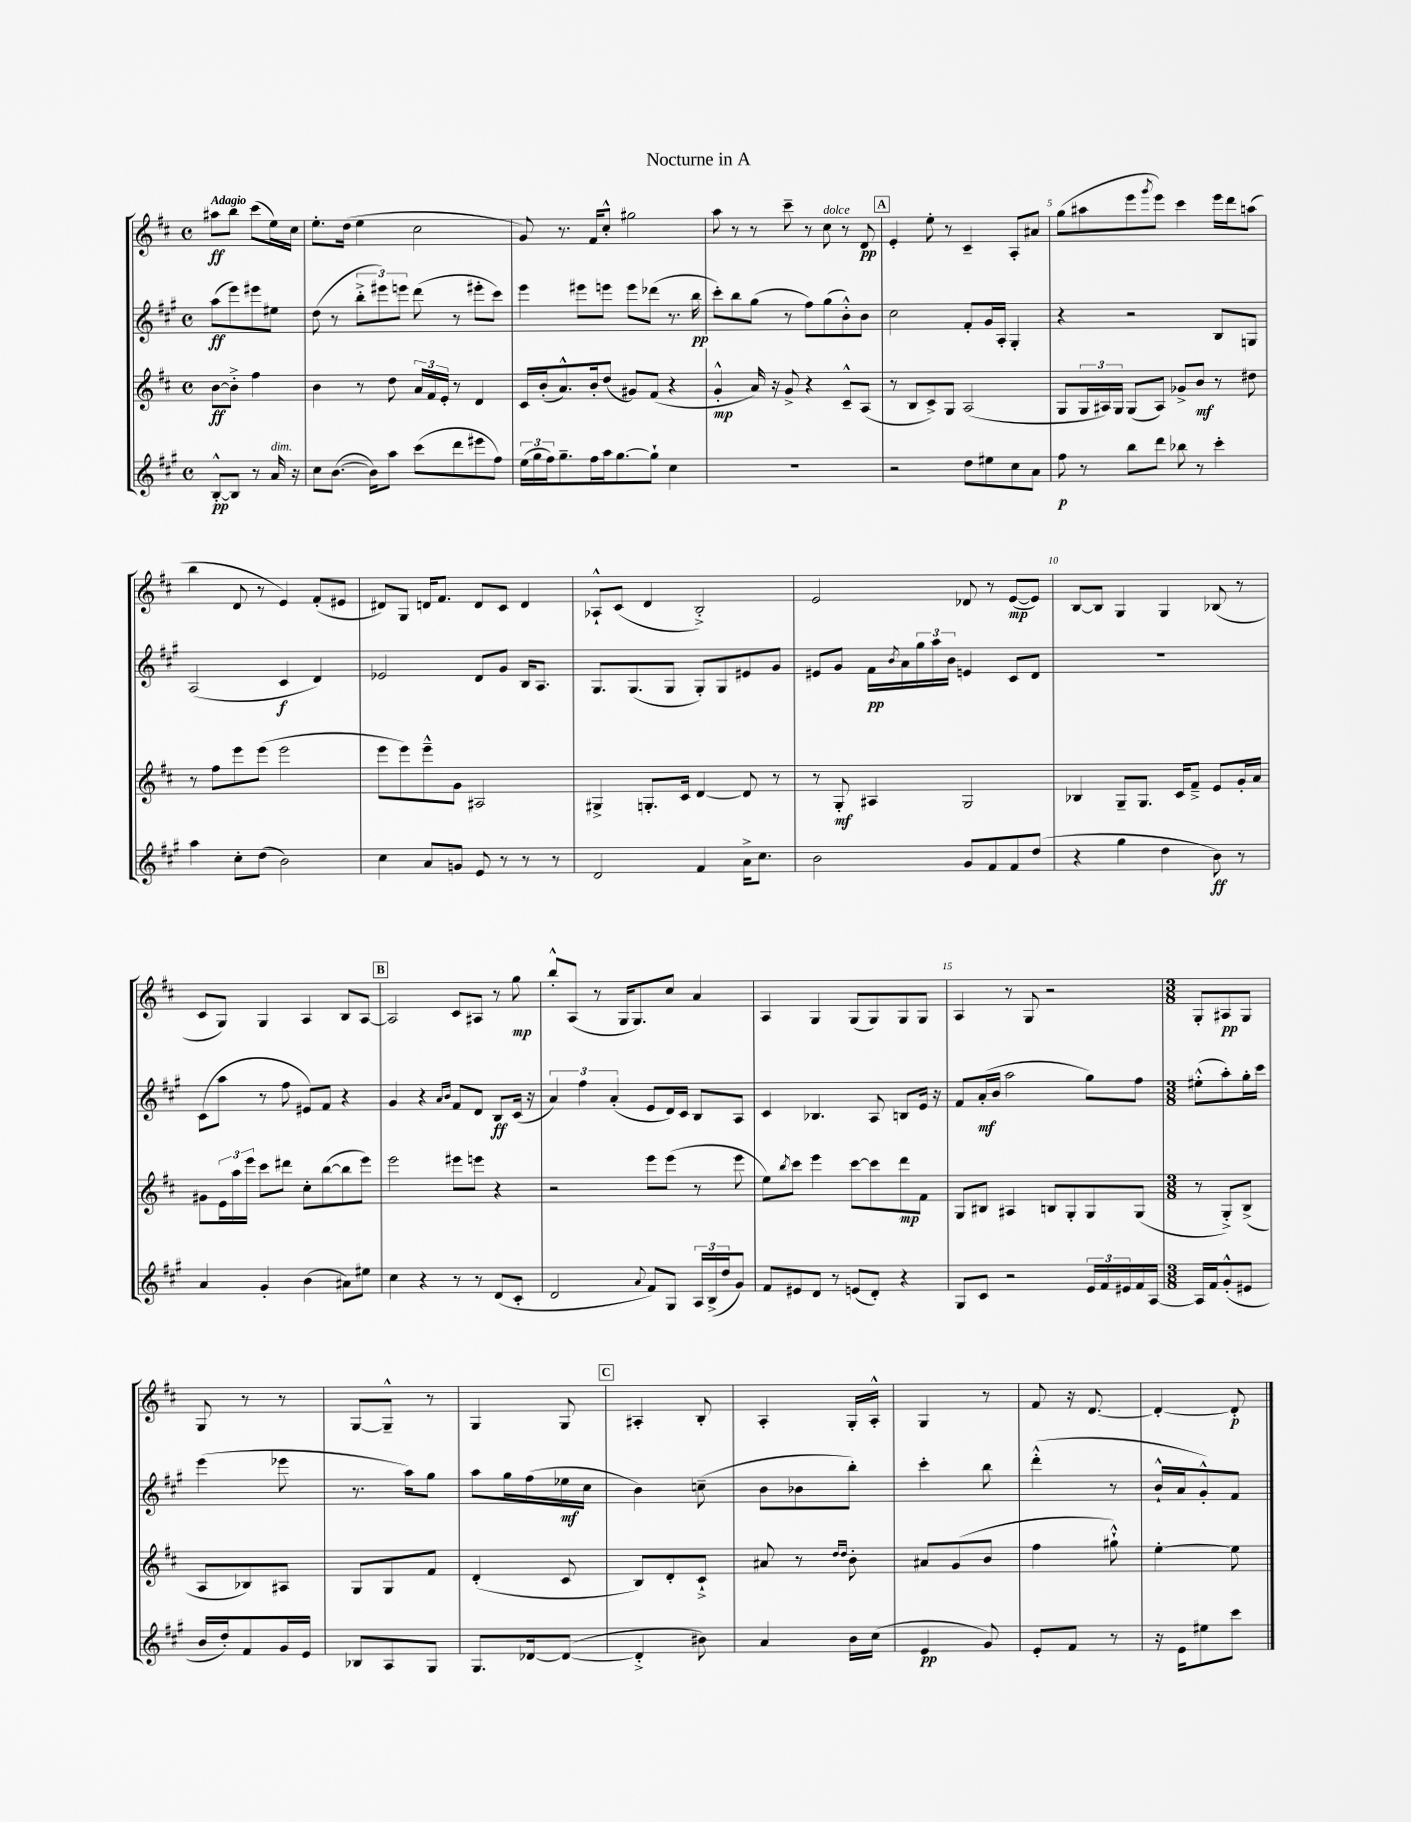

**kern	**kern	**kern	**kern
*staff4	*staff3	*staff2	*staff1
*clefG2	*clefG2	*clefG2	*clefG2
*k[f#c#g#]	*k[f#c#]	*k[f#c#g#]	*k[f#c#]
*M4/4	*M4/4	*M4/4	*M4/4
*met(c)	*met(c)	*met(c)	*met(c)
[8B'^^	[8b	(8aa	8aa#
8B]	8b'^]	8eee)	8bb
8r	4ff#	8eee#	(8ccc#
16a	.	8ee#	16ee)
16r	.	.	16cc#
=	=	=	=
8cc#	4b	(8dd	8.ee'
([8.b	.	8r	.
.	.	.	(16dd
.	8r	12bb'^	4ee
16b])	.	.	.
.	.	12eee#)	.
8aa	8dd	.	.
.	.	12eee	.
(8ccc#	24a	(8ddd	2cc#
.	24f#	.	.
.	24e'	.	.
8ddd	8r	8r	.
8eee#	4d	8eee#'	.
8ff#)	.	8ccc#)	.
=	=	=	=
(24ee	16c#	4eee	8g)
24gg#	.	.	.
.	(16b'	.	.
24ff#)	.	.	.
8.gg#~	8.a^^)	.	8.r
.	.	8eee#	.
16ff#	16b'	.	16f#
16aa	(8dd	8eee	8cc#'^^
[8.gg#	.	.	.
.	8g#)	8eee	2gg#
8gg#`]	(8f#	(8ddd-	.
4cc#	4r	8.r	.
.	.	16bb	.
=	=	=	=
1r	4g'^^	8ccc#')	8aa
.	.	8bb	8r
.	16a)	(8gg#	8r
.	16r	.	.
.	8g^	8r	8ccc#~
.	4r	8ff#)	8r
.	.	(8gg#	8cc#
.	8c#~^^	8b'^^)	8r
.	(8A	8b	8d
=	=	=	=
2r	8r	2cc#	4e'
.	8B	.	.
.	8c#^)	.	8ee'
.	8G	.	8r
8dd	(2A	8f#'	4c#~
8ee#	.	16g#	.
.	.	16A'	.
8cc#	.	4G#'	8A'
8a	.	.	8a#
=	=	=	=
8ff#	8G	4r	(8gg
8r	24G	.	8aa#
.	24A#)	.	.
.	24G	.	.
8bb	(8G	2r	8eee
.	.	.	8qggg
8ddd	8A#)	.	8eee)
8bb-	8g-^	.	4ccc#
8r	8b	.	.
4ccc#'	8r	8B	16eee
.	.	.	16ddd
.	8dd#	8G	(8aa
=	=	=	=
4aa	8r	(2A	4bb
.	8ff#	.	.
8cc#'	8eee	.	8d
(8dd	(8eee	.	8r
2b)	2eee	4c#	4e)
.	.	4d)	(8f#'
.	.	.	8e#
=	=	=	=
4cc#	8eee	2e-	8d#)
.	8eee)	.	8G
8a	8eee~^^	.	16d
.	.	.	8.f#
8g	8g	.	.
8e	2A#	8d	8d
8r	.	8g#	8c#
8r	.	16B	4d
.	.	8.A	.
8r	.	.	.
=	=	=	=
2d	4G#^	8.G#	8A-`^^
.	.	.	(8c#
.	.	(8.G#	.
.	8.G'	.	4d
.	.	8G#	.
.	16c#	.	.
4f#	[4d	8G#')	2B'^)
.	.	8G#	.
16a^	8d]	8e#	.
8.cc#	.	.	.
.	8r	8g#	.
=	=	=	=
2b	8r	8e#	2e
.	8G'	8g#	.
.	4A#	16f#	.
.	.	8qb	.
.	.	16a	.
.	.	24gg#	.
.	.	24aa	.
.	.	24b	.
8g#	2G	4e	8d-
8f#	.	.	8r
8f#	.	8c#	([8e
(8dd	.	8d	8e])
=	=	=	=
4r	4B-	1r	[8B
.	.	.	8B]
4gg#	8G~	.	4G
.	8.G	.	.
4dd	.	.	4G
.	16c#	.	.
.	8f#~^	.	.
8b)	8e	.	(8B-
8r	16g'	.	8r
.	16a	.	.
=	=	=	=
4a	8g#	(8c#	8c#
.	24e	8aa	8G)
.	24aa	.	.
.	24eee	.	.
4g#'	8ccc#	8r	4G
.	8ddd#	8ff#	.
(4b	8cc#'	8e#)	4A
.	([8bb	8f#	.
8a#)	8bb]	4r	8B
8ee#	8eee)	.	[8A
=	=	=	=
4cc#	2eee	4g#	2A]
4r	.	4r	.
.	.	16qqa	.
.	.	16qqb	.
8r	8eee#	8f#	8c#
8r	8eee	8d	8A#
(8d	4r	8B	8r
8c#'	.	(16c#	8gg
.	.	16r	.
=	=	=	=
2d	2r	6a)	8bb'^^
.	.	.	(8A
.	.	6ff#	.
.	.	.	8r
.	.	(6a'	.
.	.	.	16G
.	.	.	8.G)
8qqa	.	.	.
8f#)	8eee	8e	.
8G#	(8eee	16d)	8cc#
.	.	16c#	.
24A	8r	8B	4a
(24B^	.	.	.
24dd	.	.	.
8g#)	8eee	8A	.
=	=	=	=
8f#	8ee)	4c#	4A
.	8qbb	.	.
8e#	8ccc#	.	.
8d	4eee	4.B-	4G
8r	.	.	.
(8e	[8ccc#	.	(8G
8d')	8ccc#]	8A	8G)
4r	8ddd	8B	8G
.	8f#	16e	8G
.	.	16r	.
=	=	=	=
8G#	8G	8f#	4A
8c#	8B#	(16a'	.
.	.	16b	.
2r	4A#	2aa	8r
.	.	.	8G
.	8B	.	2r
.	8G'	.	.
24e	8G	8gg#)	.
24f#	.	.	.
24e#	.	.	.
16f#	(8G	8ff#	.
[16A	.	.	.
=	=	=	=
*M3/8	*M3/8	*M3/8	*M3/8
16A]	8r	(8ee#'^^	8G'
16f#	.	.	.
(8g#'^^	8G'^)	8aa')	8A#
8e#	(8B^	16gg#'	8G
.	.	16ccc#	.
=	=	=	=
16b	8A	(4eee	8G
16dd')	.	.	.
8f#	8B-)	.	8r
16g#	8A#	8eee-	8r
16e	.	.	.
=	=	=	=
8B-	8G	8.r	[8G
8A	8G	.	8G~^^]
.	.	16aa)	.
8G#	8f#	8gg#	8r
=	=	=	=
8.G#	(4d'	8aa	4G
.	.	16gg#	.
[16d-	.	(16ff#	.
(8d-_	8c#	16ee-	8G
.	.	16cc#	.
=	=	=	=
4d-'^]	8B)	4b)	4A#'
.	8d'	.	.
8b#)	8c#`^	(8cc~	8B'
=	=	=	=
4a	8a#	8b	4A'
.	8r	8b-	.
.	16qqdd	.	.
.	16qqdd	.	.
16b	8b'	8bb')	16G'
(16cc#	.	.	16A'^^
=	=	=	=
4e	8a#	4ccc#'	4G
.	(8g	.	.
8g#)	8b	8bb	8r
=	=	=	=
8e'	4ff#	(4ddd'^^	8f#
8f#	.	.	16r
.	.	.	[8.d
8r	8gg#`^^)	8r	.
=	=	=	=
16r	[4ee'	16b`^^	4d'_
16e	.	16a	.
8ee#	.	8g#'^^)	.
8ccc#	8ee]	8f#	8d']
==	==	==	==
*-	*-	*-	*-
